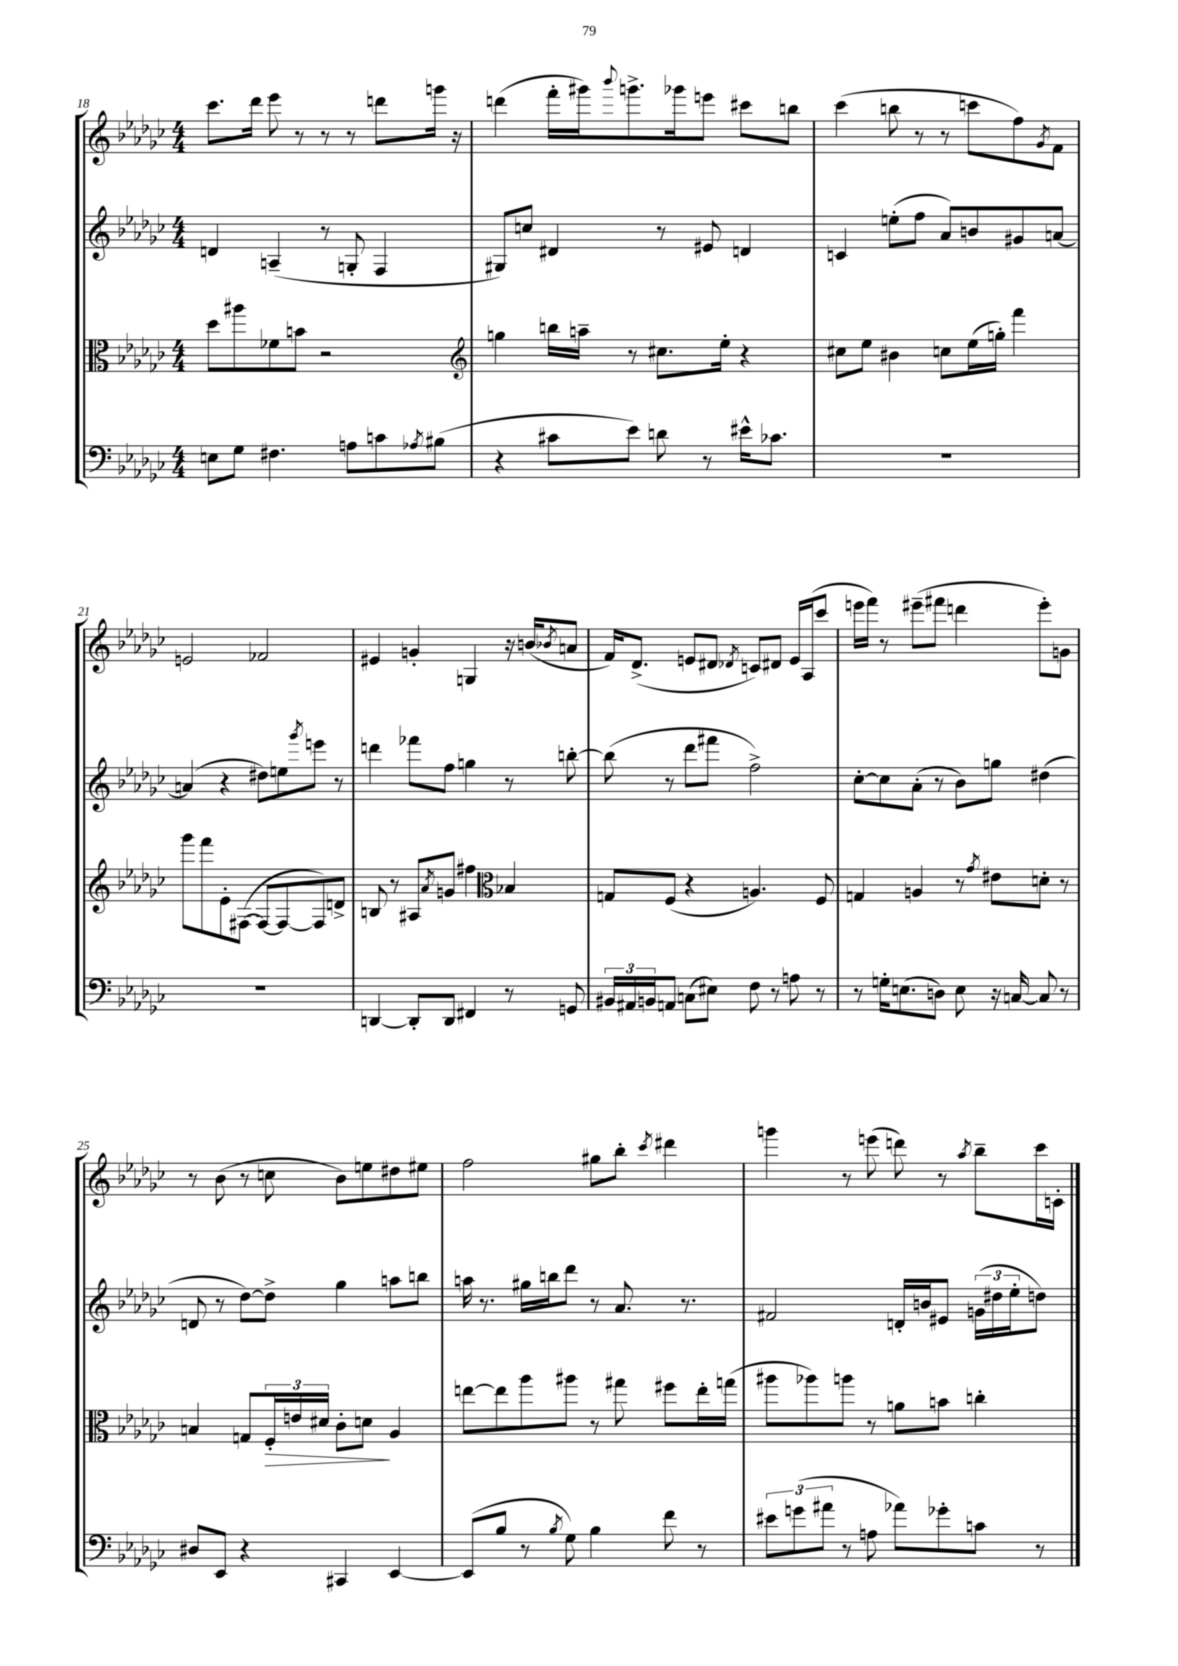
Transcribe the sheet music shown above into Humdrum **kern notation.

**kern	**kern	**dynam	**kern	**kern
*part4	*part3	*part3	*part2	*part1
*staff4	*staff3	*staff3	*staff2	*staff1
*clefF4	*clefC3	*	*clefG2	*clefG2
*k[b-e-a-d-g-c-]	*k[b-e-a-d-g-c-]	*	*k[b-e-a-d-g-c-]	*k[b-e-a-d-g-c-]
*M4/4	*M4/4	*	*M4/4	*M4/4
=18	=18	=18	=18	=18
8En\L	8dd-\L	.	4dn/	8.ccc-\L
8G-\J	8aa#X\	.	.	.
.	.	.	.	16ddd-\Jk
4.F#X\	8f-X\	.	(4An~/	8eee-\
.	8bn\J	.	.	8r
.	2r	.	8r	8r
8An\L	.	.	8Gn'/	8r
8cn\	.	.	4F/	8dddn\L
8qA-X/	.	.	.	.
(8B#X\J	.	.	.	16gggn\Jk
.	.	.	.	16r
=19	=19	=19	=19	=19
*	*clefG2	*	*	*
4r	4ggn\	.	8G#X/L)	(4dddn\
.	.	.	8ccn/J	.
8c#X\L	16bbn\LL	.	4d#X/	16fff'\LL
.	16aan~\JJ	.	.	16ggg#X\J)
.	.	.	.	8qqbbb-/
8e-\J)	8r	.	.	8.gggn^\
8dn\	8.cc#X\L	.	8r	.
.	.	.	.	16ggg-X\k
8r	.	.	8e#X/	8eeen\J
.	16ee-'\Jk	.	.	.
16e#X^^\KL	4r	.	4dn/	8ccc#X\L
8.c-X\J	.	.	.	.
.	.	.	.	8bbn\J
=20	=20	=20	=20	=20
1r	8cc#X\L	.	4cn/	(4ccc-\
.	8ee-\J	.	.	.
.	4b#X\	.	(8een'\L	8bbn\
.	.	.	8ff\J	8r
.	8ccn\L	.	8a-/L)	8r
.	(16ee-\L	.	8bn/	8cccn\L
.	16ggn'\JJ)	.	.	.
.	4fff\	.	8g#X/	8ff\)
.	.	.	.	8qg-/
.	.	.	[8an/J	8f\J
!!LO:LB:g=z
=21	=21	=21	=21	=21
1r	8ggg-\L	.	(4an/]	2en/
.	8fff\	.	.	.
.	8e-'\	.	4r	.
.	([8F#X\J	.	.	.
.	8F#/L_	.	8dd#X\L)	2f-X/
.	8F#/_	.	8een\	.
.	.	.	8qggg-/	.
.	8F#/])	.	8eeen\J	.
.	8dn^/J	.	8r	.
=22	=22	=22	=22	=22
[4DDn/	8Bn/	.	4dddn\	4e#X/
.	8r	.	.	.
8DD'/L]	8A#X/L	.	8fff-X\L	4gn'/
.	8qa-/	.	.	.
8DD/J	8gn/J	.	8ff\J	.
4FF#X/	4ff#X\	.	4ggn\	4Gn/
*	*clefC3	*	*	*
8r	4B-X/	.	8r	16r
.	.	.	.	(16bn/KL
.	.	.	.	8qb-X/
8GGn/	.	.	[8bbn'\	8an/J
=23	=23	=23	=23	=23
24BB#X/LL	8Gn/L	.	(8bb\]	16f/KL)
24AA#X/	.	.	.	.
.	.	.	.	(8.d-^/J
24BBn/J	.	.	.	.
8AAn/J	(8F/J	.	8r	.
(8Cn\L	4r	.	8ddd-\L	8en/L
8E#X\J)	.	.	8fff#X\J	8d#X/J
.	.	.	.	8qd-X/
8F\	4.An/)	.	2ff^\)	8cn/L)
8r	.	.	.	8d#X/J
8An\	.	.	.	16e/LL
.	.	.	.	(16A-/J
8r	8F/	.	.	8ccc-/J
=24	=24	=24	=24	=24
8r	4Gn/	.	[8cc-'\L	16eeen\LL
.	.	.	.	16fff\JJ)
16Gn'\KL	.	.	8cc-\]	8r
(8.En\	.	.	.	.
.	4An/	.	(8a-'\J	(8eee#X~\L
8Dn\J)	.	.	8r	8fff#X\J
8E\	8r	.	8b-\L)	4dddn\
.	8qg-/	.	.	.
16r	8e#X\L	.	8ggn\J	.
[16Cn/	.	.	.	.
8C/]	8dn'\J	.	(4dd#X\	8eee#'\L)
8r	8r	.	.	8gn\J
!!LO:LB:g=z
=25	=25	=25	=25	=25
8D#X/L	4Bn/	.	8dn/	8r
8EE-/J	.	.	8r	(8b-\
4r	8Gn/L	.	[8dd-\L)	8r
!	!	!LO:HP:b	!	!
.	24F'/L	>	8dd-^\J]	8ccn\
.	24en/	.	.	.
.	24d#X/JJ	.	.	.
4CC#X/	8c-'\L	.	4gg-\	8b-\L)
.	8dn\J	.	.	8een\
[4EE-/	4A-/	]	8aan\L	8dd#X\
.	.	.	8bbn\J	8ee#X\J
=26	=26	=26	=26	=26
(8EE-/L]	[8een\L	.	16aan\	2ff\
.	.	.	8.r	.
8B-/J	8ee\]	.	.	.
8r	8aa-\	.	16gg#X\LL	.
.	.	.	16bbn\J	.
8qB-/	.	.	.	.
8G-\)	8aa#X\J	.	8ddd-\J	.
4B-\	8r	.	8r	8gg#X\L
.	8gg#X\	.	8.a-/	8bb-'\J
.	.	.	.	8qccc-/
8f\	8ff#X\L	.	.	4ddd#X\
.	.	.	8.r	.
8r	16ee'\L	.	.	.
.	(16ggn\JJ	.	.	.
=27	=27	=27	=27	=27
12e#X\L	8aa#X\L	.	2f#X/	4gggn\
(12gn\	.	.	.	.
.	8aa-X\)	.	.	.
12a#X\J	.	.	.	.
8r	8aan\J	.	.	8r
8An\	8r	.	.	(8eeen\
8a-X\L)	8an\L	.	16dn'/LL	8dddn\)
.	.	.	16bn/J	.
8g-X'\	8bn\J	.	8e#X/J	8r
.	.	.	.	8qaa-/
8cn\J	4ccn'\	.	(24gn\LL	8bb-~\L
.	.	.	24dd#X\	.
.	.	.	24ee-'\J	.
8r	.	.	8ddn\J)	16ccc-\L
.	.	.	.	16cn'\JJ
==	==	==	==	==
*-	*-	*-	*-	*-
